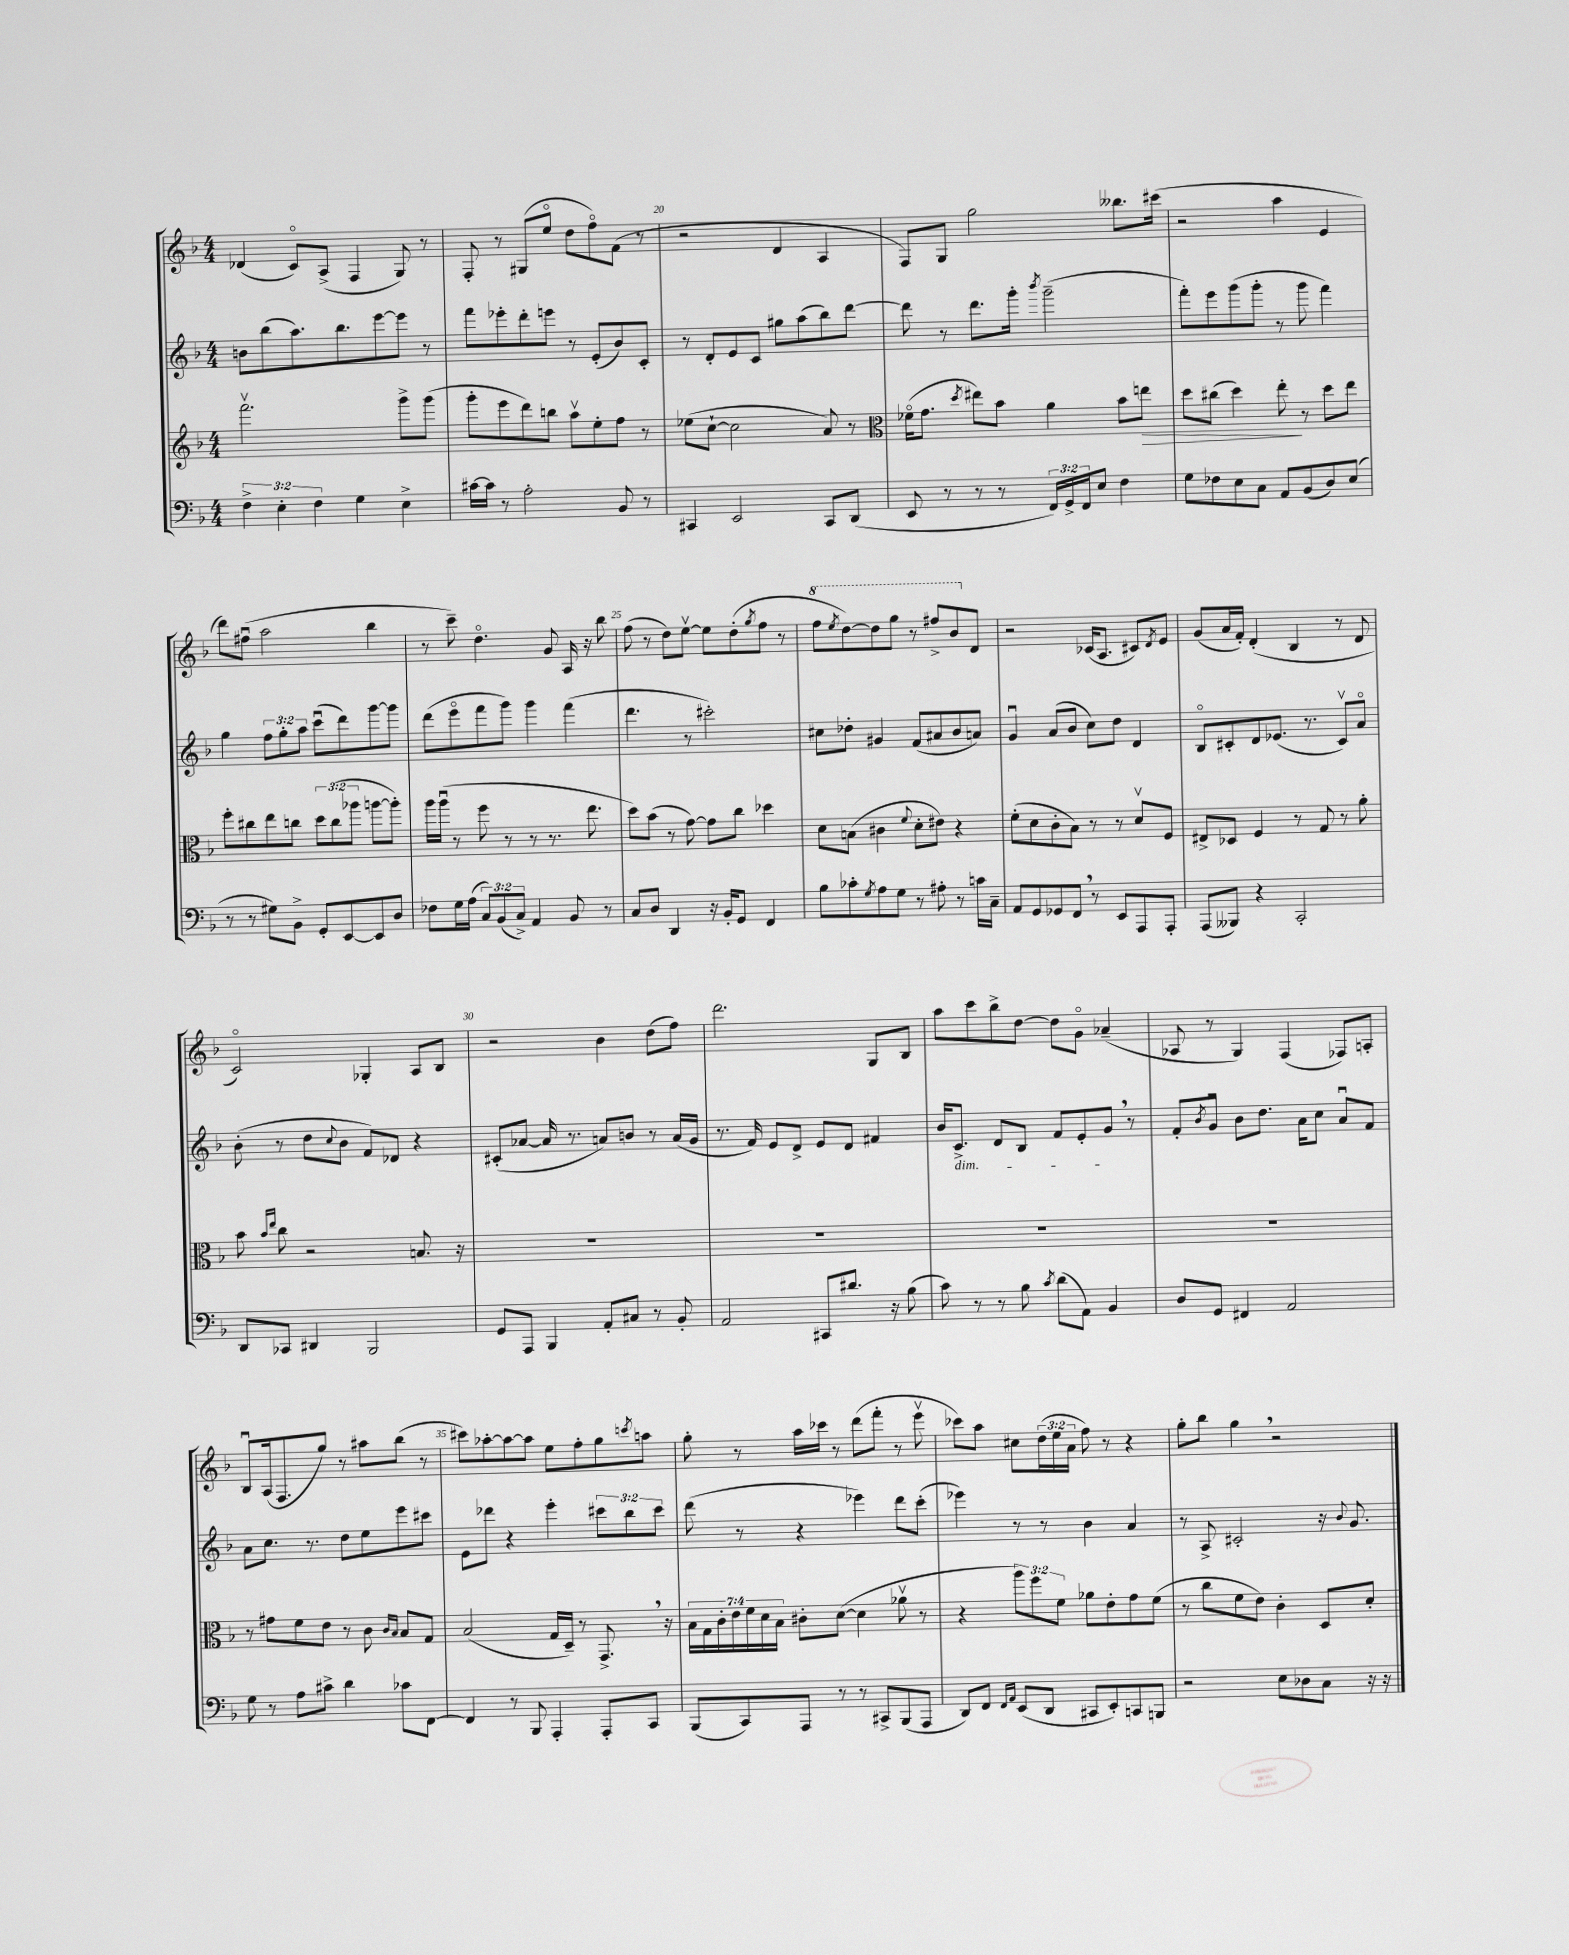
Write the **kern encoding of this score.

**kern	**kern	**kern	**kern
*staff4	*staff3	*staff2	*staff1
*clefF4	*clefG2	*clefG2	*clefG2
*k[b-]	*k[b-]	*k[b-]	*k[b-]
*M4/4	*M4/4	*M4/4	*M4/4
6F^	2.fffv	8b	(4d-
.	.	(8bb-	.
6E'	.	.	.
.	.	8.aa)	8co)
6F	.	.	.
.	.	.	(8A^
.	.	8.bb-	.
4G	.	.	4F
.	.	[8eee	.
4E^	8ggg^	8eee]	8G)
.	(8ggg	8r	8r
=	=	=	=
[16c#	8ggg'	8fff	8F'
16c#]	.	.	.
8r	8eee	8eee-'	8r
2A'	8ddd)	8ddd'	(8G#
.	8bb	8eee	8eeo
.	8aav	8r	8dd
.	8ee'	(8e'	8ffo)
8BB-	8ff	8b-)	(8f
8r	8r	8c'	8r
=	=	=	=
4CC#	(8ee-	8r	2r
.	[8cc`	8d'	.
2EE	2cc]	8e	.
.	.	8c	.
.	.	8gg#	4d
.	.	(8aa	.
8CC#	8a)	8bb-)	4A
(8DD	8r	[8ddd	.
=	=	=	=
*	*clefC3	*	*
8EE	(16f-o	8ddd]	8F)
.	8.g	.	.
8r	.	8r	8G
.	8qdd	.	.
8r	8ee#)	8.ddd	2gg
8r	8b-	.	.
.	.	16ggg'	.
.	.	8qbbb-	.
24FF)	4a	(2ggg~	.
24GG^	.	.	.
24FF	.	.	.
8E	.	.	.
4F	8b-	.	8.bb--
.	8ee	.	.
.	.	.	(16ccc#
=	=	=	=
8G	8dd	8fff')	2r
8F-	(8cc#	8eee	.
8E	4dd)	(8ggg	.
8C	.	8ggg'	.
8AA	8ee'	8r	4aa
(8BB-	8r	8ggg	.
8D)	8dd	4fff)	4e
(8E	8ee	.	.
=	=	=	=
8r	8ff'	4gg	8ddd)
8r	8cc#	.	(8ff#u
8G#)	8ee	12ff	2aa
.	.	12gg'	.
8BB-^	8cc	.	.
.	.	12aa	.
8GG'	12dd	(8cccu	.
.	(12cc	.	.
[8EE	.	8ddd)	.
.	12aa-	.	.
8EE]	[8aa	[8ggg	4bb-
8D	8aa'])	8ggg]	.
=	=	=	=
8F-	16aa	(8ddd	8r
.	(16aau	.	.
16G	8r	8eeeo	8ccc~)
(16A	.	.	.
12C)	8ff	8fff	4.ddo
(12BB-	.	.	.
.	8r	8ggg)	.
12C^)	.	.	.
4AA	8r	4ggg	.
.	8.r	.	8g
8BB-	.	(4fff	16A
.	8.ee	.	16r
8r	.	.	8bb-
=	=	=	=
8C	8dd)	4.ddd	(8ff
8D	(8b-	.	8r
4DD	8r	.	8dd)
.	[8g)	8r	[8eev
16r	8g]	2ccc#')	8ee]
16BB-'	.	.	.
8GG	8cc	.	(8dd'
.	.	.	8qgg
4FF	4dd-	.	8ff
.	.	.	8r
=	=	=	=
8B-	8d	8cc#	8fff
.	.	.	8qeee
8c-'	(8B	8dd-'	[8ddd)
8qG	.	.	.
8A	4c#	4g#	8ddd]
8G	.	.	8ggg
.	8qqf	.	.
8r	8d'	(8f	8r
8A#'	8e#)	8a#	8fff#^
8r	4r	8b-	8bb-
16c	.	8a)	8d
16C~	.	.	.
=	=	=	=
8AA	(8f'	4gu	2r
8GG	8d	.	.
8GG-	8c'	(8a	.
8FF	8B-)	8b-	.
8r	8r	8cc)	(16c-
.	.	.	8.A
8EE	8r	8dd	.
8AAA	8dv	4d	8c#)
.	.	.	8qd
8AAA'	8F	.	8e
=	=	=	=
(8AAA	8E#^	8B-o	(8g
8BBB--)	8D-	8c#'	16a
.	.	.	16f')
4r	4F	8d	(4d'
.	.	(8.e-	.
2CC'	8r	.	4B-
.	.	8.r	.
.	8G	.	.
.	8r	8c#v)	8r
.	8a'	8ao	8d
=	=	=	=
8DD	8b-	(8b-'	2co)
.	16qqb-	.	.
.	16qqee	.	.
8CC-	8cc	8r	.
4DD#	2r	8dd	.
.	.	8qqcc	.
.	.	8b-	.
2BBB-	.	8f)	4G-'
.	.	8d-	.
.	8.B	4r	8A
.	.	.	8B-
.	16r	.	.
=	=	=	=
8GG	1r	(8c#'	2r
8AAA	.	[8a-	.
4BBB-	.	16a-]	.
.	.	8.r	.
8AA'	.	8a)	4b-
8C#	.	8b	.
8r	.	8r	(8dd
8BB-'	.	(16a	8ff)
.	.	16g	.
=	=	=	=
2AA	1r	8.r	2.ddd
.	.	16f)	.
.	.	8e	.
.	.	8d^	.
8CC#	.	8e	.
8.d#	.	8d	.
.	.	4f#	8G
16r	.	.	.
(8B-	.	.	8B-
=	=	=	=
8c)	1r	16b-	8aa
.	.	8.c^	.
8r	.	.	8ccc
8r	.	8d	8bb-^
8B-	.	8B-	[8dd
8qc	.	.	.
(8d	.	8f	8dd]
8AA)	.	8e'	8go
4BB-	.	8g	(4a-~
.	.	8r	.
=	=	=	=
8D	1r	8f'	8A-
.	.	8qb-	.
8GG	.	8gu	8r
4FF#	.	8b-	4G)
.	.	8.dd	.
2AA	.	.	(4F
.	.	16a	.
.	.	8cc	.
.	.	8au	8F-)
.	.	8f	8A'
=	=	=	=
8G	8r	8a	8B-u
8r	8g#	8.cc	(16A
.	.	.	8.F
8A	8f	.	.
.	.	8.r	.
8c#^	8e	.	8gg)
4d	8r	8dd	8r
.	8c	8ee	8aa#
.	16qqc	.	.
.	16qqB-	.	.
8c-	8B-	8eee	(8bb-
[8FF	8G	8ccc#	8r
=	=	=	=
4FF]	(2B-	8e	8ccc#)
.	.	8ddd-	[8aa-'
8r	.	4r	8aa-_
8BBB-	.	.	8aa-]
4AAA'	16G	4eee'	8ee
.	16D~)	.	.
.	8r	.	8ff'
8AAA'	8.GG^	12ccc#	8gg
.	.	12bb-	.
.	.	.	8qccc
8CC	.	.	8aa
.	.	12ccc#	.
.	16r	.	.
=	=	=	=
(8BBB-	28B-	(8ddd	8gg'
.	28G	.	.
.	28c'	.	.
.	28e	.	.
8CC)	.	8r	8r
.	28f	.	.
.	28d	.	.
.	28B-	.	.
8AAA	8c#'	4r	16aa
.	.	.	16ccc-
8r	([8d	.	8r
8r	4d]	4eee-)	(8ddd
8CC#^	.	.	8fff'
(8BBB-	8a-v	8ddd	8r
8AAA	8r	(8ccc'	8eeev
=	=	=	=
8DD)	4r	4eee-)	8ccc-)
8FF	.	.	8aa
16qqFF	.	.	.
16qqAA	.	.	.
(8EE	12aa)	8r	8cc#
.	12ff	.	.
8DD	.	8r	(24dd
.	12f	.	24ee
.	.	.	24a
8CC#	8a-	4b-	8ff)
8EE')	8e'	.	8r
8CC	8g	4a	4r
8BBB	(8f	.	.
=	=	=	=
2r	8r	8r	8gg'
.	8cc	8A^	8bb-
.	8f	2c#'	4gg
.	8e)	.	.
8E	4c'	.	2r
8D-	.	.	.
8C	8D	16r	.
.	.	8qqb-	.
.	.	8.g	.
16r	8d'	.	.
16r	.	.	.
==	==	==	==
*-	*-	*-	*-
